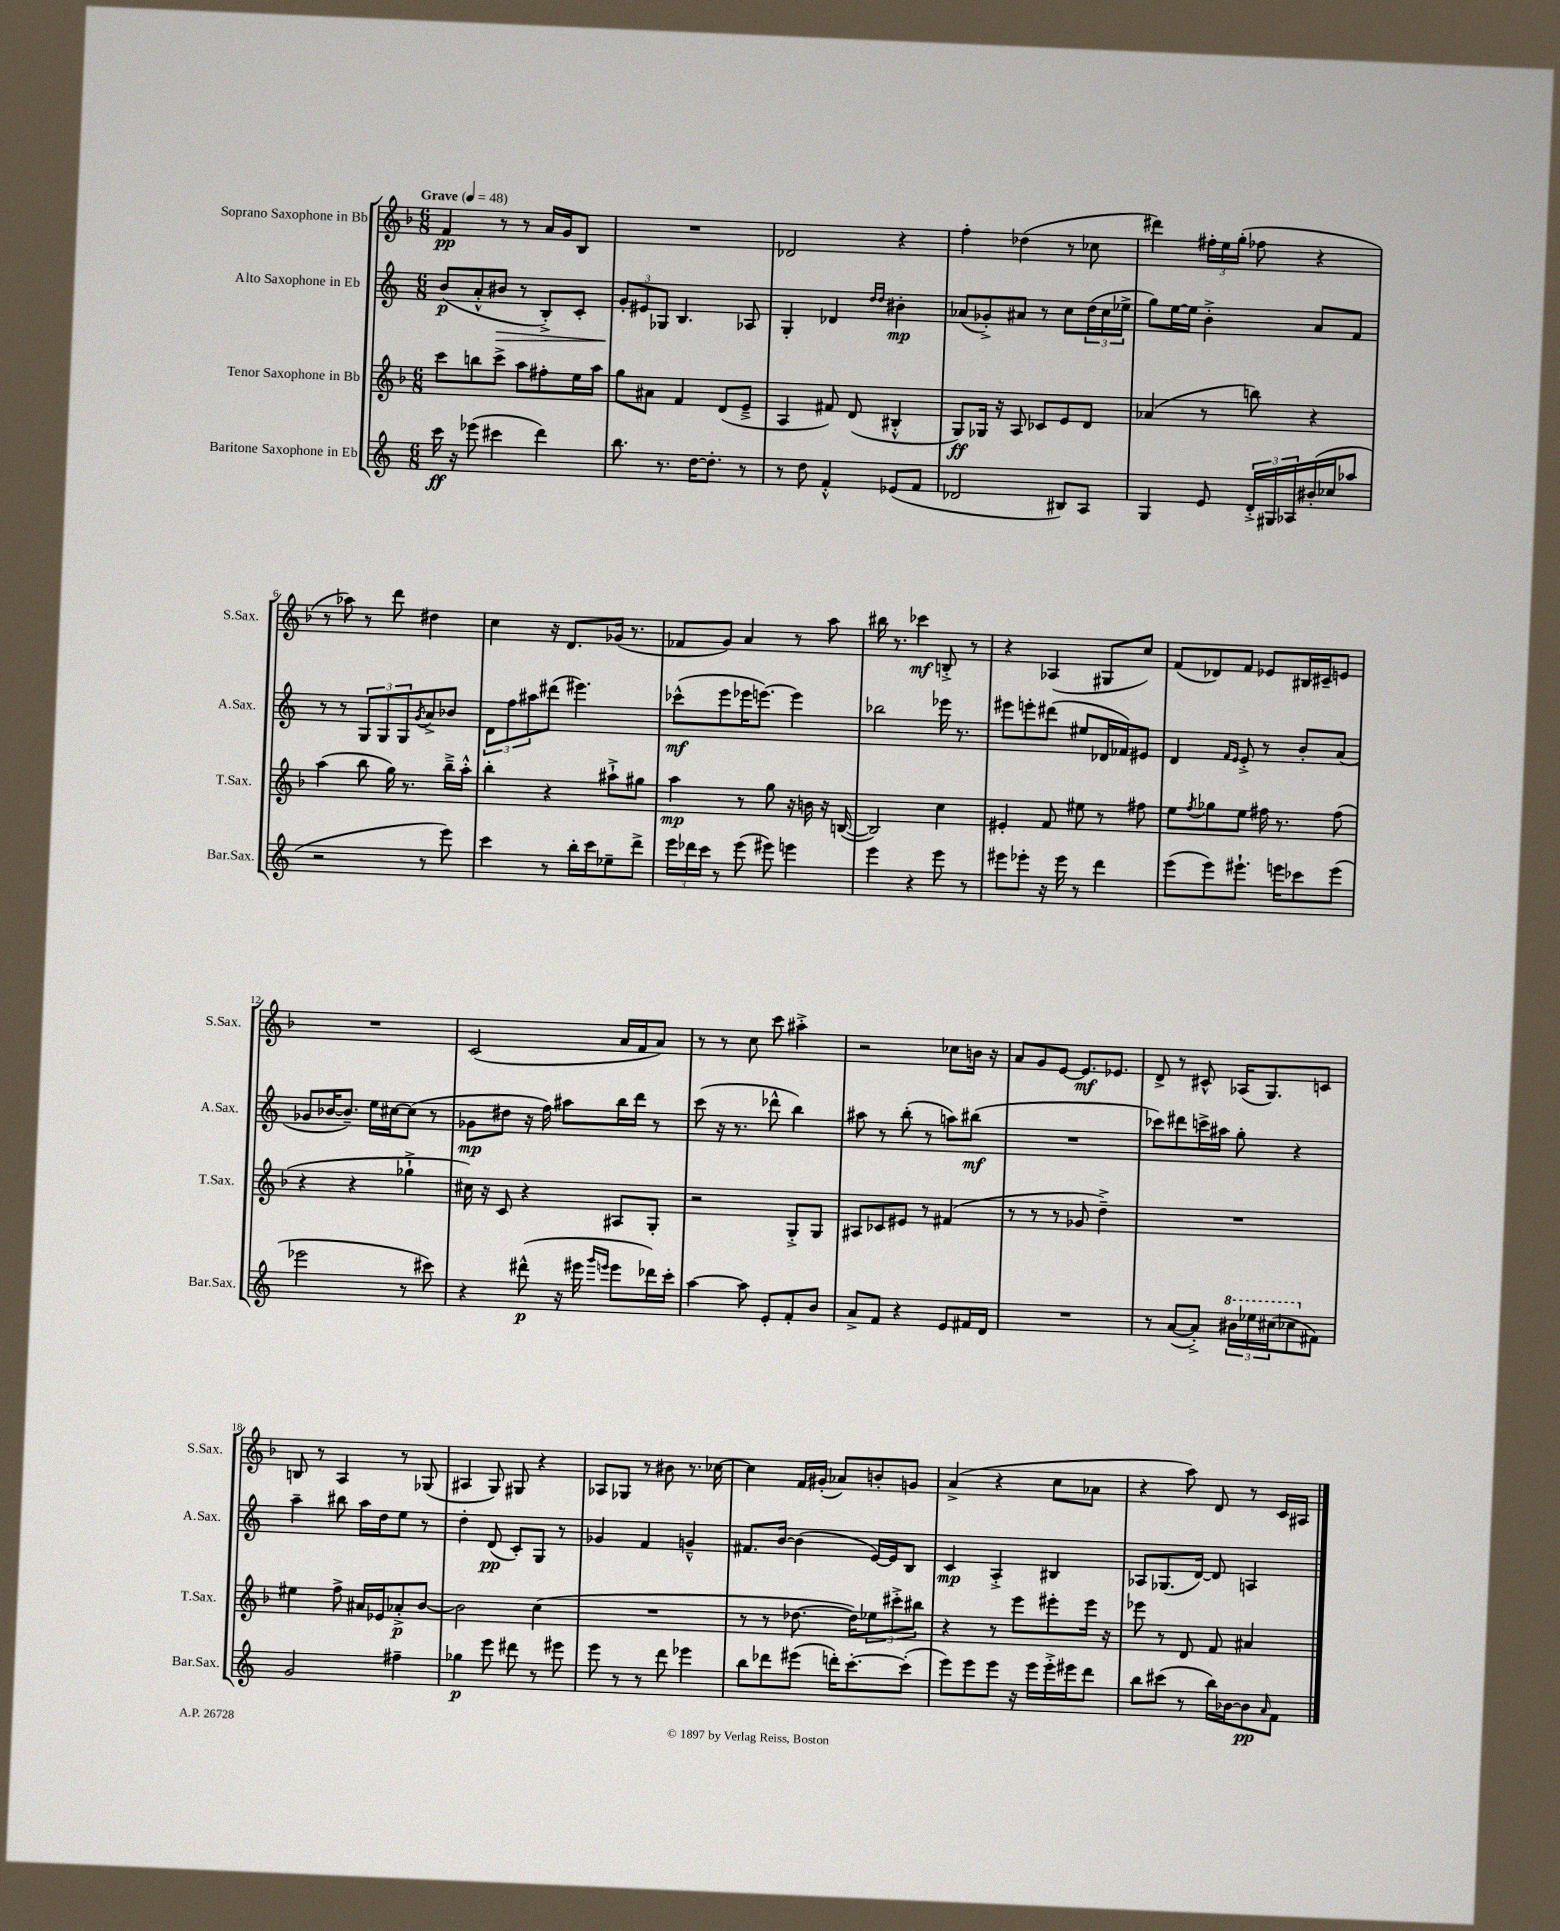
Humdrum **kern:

**kern	**kern	**kern	**kern
*staff4	*staff3	*staff2	*staff1
*clefG2	*clefG2	*clefG2	*clefG2
*k[]	*k[b-]	*k[]	*k[b-]
*M6/8	*M6/8	*M6/8	*M6/8
*MM48	*MM48	*MM48	*MM48
16ccc	8ccc	(8b	4f
16r	.	.	.
(8eee-	8bb	8a'^^	.
4ccc#	8ccc^	8b#	8r
.	8aa	8r	8r
4ddd)	8ff#'	8B'^)	16a
.	.	.	16g
.	16ee	8c'	8B-
.	16aa	.	.
=	=	=	=
8.bb	8gg	12g'	2.r
.	.	12e#	.
.	8a#	.	.
.	.	12G-	.
8.r	.	.	.
.	4f	4.B	.
[16dd	.	.	.
8.dd']	.	.	.
.	(8d	.	.
8r	8e~^	8A-	.
=	=	=	=
8r	4A	4G'	2d-
8dd	.	.	.
4f'^^	8f#)	4d-	.
.	(8d	.	.
.	.	16qqdd	.
.	.	16qqdd	.
(8e-	4B#'^^	4b#'	4r
8f	.	.	.
=	=	=	=
2d-	8G)	(8a-	4ff'
.	16G-	8g-'^)	.
.	16r	.	.
.	8A	8a#	(4dd-
.	8c-	8r	.
8B#)	8e	8cc	8r
8A	8d	(24dd	8cc-
.	.	24cc	.
.	.	24ee-^	.
=	=	=	=
4G	(4a-	8gg)	4ddd#)
.	.	[16ee	.
.	.	16ee]	.
8e	8r	4b'^	24ff#'
.	.	.	24ee
.	.	.	(24gg'
24d'^	8bb)	.	8ff-
24G#	.	.	.
24A-	.	.	.
(16b#'	4r	8a	4r
16cc-	.	.	.
8aa-	.	8f	.
=	=	=	=
2r	(4aa	8r	8r
.	.	8r	8aa-)
.	8bb-	12G	8r
.	.	12G	.
.	16gg)	.	8ddd
.	.	12G	.
.	8.r	.	.
.	.	8qg	.
8r	.	8a^	4dd#
8eee)	16bb-~^	8b-	.
.	16aa'^^	.	.
=	=	=	=
4ccc	4bb-'	12d	4cc
.	.	12ff	.
.	.	12aa#	.
8r	4r	(8ddd#	16r
.	.	.	8.d
16bb'	.	4.eee#)	.
16ccc	.	.	.
8ee-~	8aa#`^	.	(16g-
.	.	.	8.r
8ddd^	8gg#	.	.
=	=	=	=
24eee	4aa	(8ccc-^^	8f-
24ddd-	.	.	.
24ccc	.	.	.
8r	.	8eee	8g)
(8eee	8r	16eee-	4a
.	.	[8.eee)	.
8eee#)	8gg	.	.
4eee	16r	4eee]	8r
.	16b	.	.
.	16r	.	8aa
.	([16B	.	.
=	=	=	=
4eee	2B])	2bb-	16bb#
.	.	.	8.r
4r	.	.	4ccc-
8eee	4cc	16eee-	8B'^
.	.	8.r	.
8r	.	.	8r
=	=	=	=
8eee#	4e#'	8eee#	4r
8eee-'	.	8eee'	.
16r	8f	(8ddd#	(4A-
16eee-	.	.	.
8r	8ee#	8ee#	.
4ddd	8r	16d-	8G#
.	.	16f-)	.
.	8ff#	8e#	8cc)
=	=	=	=
(8eee	8ee	4d	(8f
.	8qff	.	.
8eee)	8gg-	.	8d-)
.	.	16qqf	.
.	.	16qqe	.
8.eee#`	8ee	8e'^	8f
.	16ff#	8r	8e-
16eee	8.r	.	.
8ccc-	.	8b'	16B#
.	.	.	16c#~
(8eee	(8ff#	(8a	8e
=	=	=	=
2eee-	4r	8g-	2.r
.	.	[16b-	.
.	.	8.b-~])	.
.	4r	.	.
.	.	16ee	.
.	.	[16cc#	.
8r	4gg-`^	(8cc#]	.
8ccc#)	.	8r	.
=	=	=	=
4r	16cc#)	8g-	(2c
.	16r	.	.
.	8c	8dd#	.
(8ddd#^^	4r	16r	.
.	.	16ff)	.
16r	.	8aa#	.
16eee#	.	.	.
16qqggg	.	.	.
16qqeee	.	.	.
8eee	8A#	16bb	16a
.	.	16ddd	16f
16ddd-)	8G'	8r	8a)
16ccc'	.	.	.
=	=	=	=
[4aa	2r	(8ccc	8r
.	.	16r	8r
.	.	8.r	.
8aa]	.	.	8cc
8e'	.	8ddd-^^	8ccc
8f'	8G'^	4bb)	4aa#'^
8b	8G	.	.
=	=	=	=
8a^	8A#	8aa#	2r
8f	8c-	8r	.
4r	8e#	(8bb'	.
.	8r	8r	.
8e	(4f#	8aa)	8cc-
16f#	.	(8bb#	16b
16d	.	.	16r
=	=	=	=
2.r	8r	2.r	8a
.	8r	.	8g
.	8r	.	[8e
.	8g-	.	8.e]
.	4dd~^)	.	.
.	.	.	8.e-
=	=	=	=
8r	2.r	8ccc-)	8d^
([8a	.	8ddd#	8r
8a'^])	.	16ccc^	8c#^^
.	.	16aa#	.
24bb#	.	8gg'	(16A-
24eee-	.	.	.
.	.	.	8.G)
(24ccc#	.	.	.
8ccc-	.	4r	.
8f#)	.	.	8c
=	=	=	=
2g	4ee#	4aa~	8B
.	.	.	8r
.	8ff^	8bb#	4A
.	16a#	16aa	.
.	16e-	16dd	.
4ff#~	8a-'^	8ee	8r
.	[8b-	8r	(8G-
=	=	=	=
4gg-	2b-]	4dd'	4A#
8eee	.	(8d	8G)
8ddd#	.	8c')	8G#
8r	(4cc	8G	4r
8eee#	.	8r	.
=	=	=	=
8eee	2.r	4g-	8A-
8r	.	.	8G-
8r	.	4f	8r
8ddd	.	.	8b#
4eee-	.	4g~^^	8.r
.	.	.	[16cc-
=	=	=	=
8bb	8r	8.f#	4cc-]
8ddd-	8r	.	.
.	.	[16b	.
(8eee#	[8.dd-	(4b]	16f
.	.	.	(16g#'
16ddd')	.	.	8a-)
[8.ccc'	16dd-])	.	.
.	12ee-	[16e)	8b'
.	.	16e]	.
.	12ccc#'^	.	.
(8ccc']	.	8B	8g
.	12bb#	.	.
=	=	=	=
8eee)	4r	4c	(4a^
8eee	.	.	.
8eee	8r	4A'^	4r
16r	8eee	.	.
16eee	.	.	.
16eee'^	8eee#'	4B#	8cc
16eee#	.	.	.
8ddd	16eee#	.	8a-
.	16r	.	.
=	=	=	=
8bb	8eee-	8A-	4r
(8ccc#	8r	(8.G-	.
8r	8d	.	8aa)
.	.	[16d)	.
16bb)	8f	8d]	8d
[16b-	.	.	.
8b-]	4a#	4A	8r
16qqa	.	.	.
8f	.	.	16c
.	.	.	16A#
==	==	==	==
*-	*-	*-	*-
